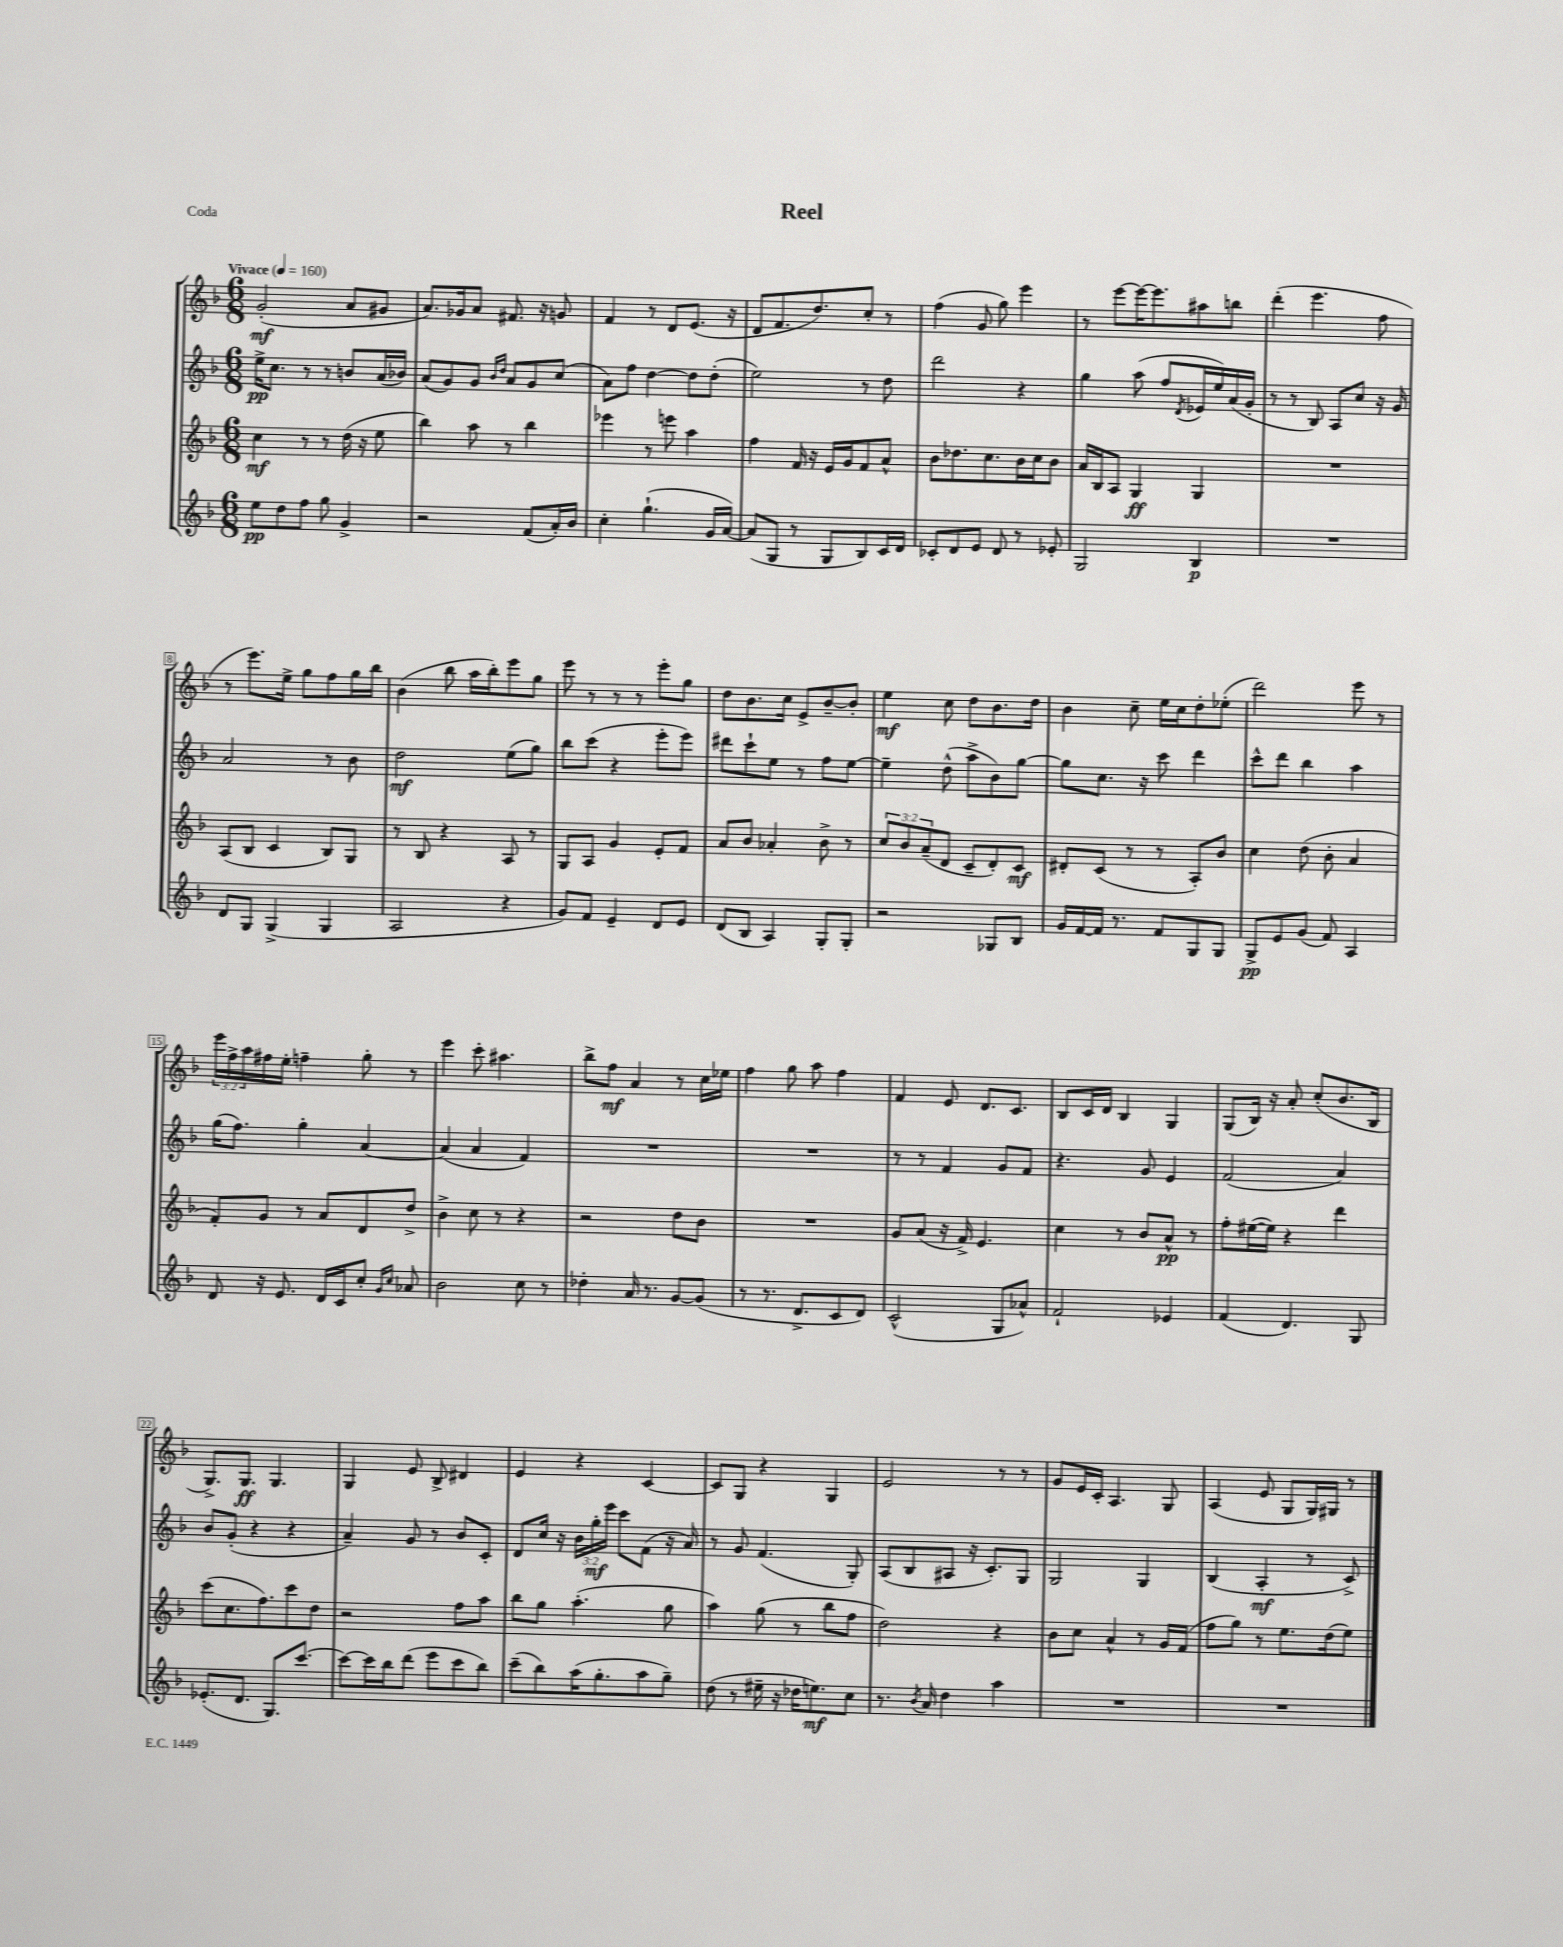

**kern	**kern	**kern	**kern
*staff4	*staff3	*staff2	*staff1
*clefG2	*clefG2	*clefG2	*clefG2
*k[b-]	*k[b-]	*k[b-]	*k[b-]
*M6/8	*M6/8	*M6/8	*M6/8
*MM160	*MM160	*MM160	*MM160
8ee	4cc	16ee^	(2g'
.	.	8.cc	.
8dd	.	.	.
8ff	8r	8r	.
8gg	8r	8r	.
4g^	(16dd	8b	8a
.	16r	.	.
.	8ee	(16a	8g#
.	.	16b-)	.
=	=	=	=
2r	4bb-)	(8a	8.a)
.	.	8g)	.
.	.	.	16g-
.	8aa	8g	8a
.	.	16qqb-	.
.	.	16qqdd	.
.	8r	8a	8.f#
(8f	4bb-	8g	.
.	.	.	16r
16a')	.	(8cc	8g
16b-	.	.	.
=	=	=	=
4cc'	4eee-	8a)	4f
.	.	8ff	.
(4.gg`	8r	[4dd	8r
.	8eee	.	8d
.	4aa	8dd]	(8.e
16g	.	(8dd'	.
[16a)	.	.	16r
=	=	=	=
(8a]	4ff	2ee)	8d
8G	.	.	8.f
8r	16f	.	.
.	16r	.	8.dd)
8G	16e	.	.
.	16g	.	.
8B-)	8f	8r	8cc'
16c	8a^^	8dd	8r
16d	.	.	.
=	=	=	=
8c-'	8b-	2ddd	(4ff
8d	8.dd-	.	.
8e	.	.	8g
.	8.cc	.	.
8d	.	.	8gg)
8r	16b-	4r	4eee
.	16cc	.	.
8e-'	8b-	.	.
=	=	=	=
2G	16a	4gg	8r
.	16B-	.	.
.	8A	.	[8eee
.	4G	(8aa	16eee_
.	.	.	8.eee]
.	.	8ff	.
.	.	8qd	.
4B-	4G	16e-	8aa#
.	.	16ee)	.
.	.	(16a	8bb
.	.	16g'	.
=	=	=	=
2.r	2.r	8r	(4ddd'
.	.	8r	.
.	.	8B-)	4.eee
.	.	8A	.
.	.	8cc	.
.	.	16r	8ff
.	.	16g	.
=	=	=	=
8d	(8A	2a	8r
8G	8B-	.	8.eee)
(4G^	4c	.	.
.	.	.	16ee^
.	.	.	8gg
4G	8B-)	8r	8ff
.	8G	8b-	16gg
.	.	.	16bb-
=	=	=	=
2A	8r	2dd	(4b-
.	8B-	.	.
.	4r	.	8bb-
.	.	.	16aa
.	.	.	16bb-')
4r	8A	(8ee	8eee
.	8r	8gg)	8gg
=	=	=	=
8g)	8G	8bb-	8eee
8f	8A	(8ccc	8r
4e~	4g	4r	8r
.	.	.	8r
8d	8e'	8eee'	8eee'
8e	8f	8eee)	8gg
=	=	=	=
(8d	8a	8ddd#	8dd
8B-	8b-	8ccc`	8.b-
4A)	4a-'	8ee	.
.	.	.	16cc
.	.	8r	8e^
8G'	8b-^	8ff	[8b-~
8G'	8r	[8ee	8b-']
=	=	=	=
2r	12cc	4ee~]	4ee
.	12b-	.	.
.	(12a~	.	.
.	8d	(8dd^^	8cc
.	8c~	8aa^	8dd
8G-	8d')	8b-)	8.b-
8B-	8c	[8gg	.
.	.	.	16dd
=	=	=	=
16g	8d#'	8gg]	4b-
[16f	.	.	.
16f]	(8c	8.cc	.
8.r	.	.	.
.	8r	.	8cc~
.	.	16r	.
8f	8r	8ccc	16ee
.	.	.	16cc
8G	8A')	4ddd	8dd'
8G	8b-	.	(8ee-'
=	=	=	=
8G^	4cc	8ccc^^	2ddd)
8e	.	8ddd	.
(8g	(8dd	4bb-	.
8f)	8b-'	.	.
4A	4a	4aa	8eee
.	.	.	8r
=	=	=	=
8d	8f')	(16gg	24eee
.	.	.	24ff^
.	.	8.ff)	.
.	.	.	24aa
16r	8g	.	16ff#
8.e	.	.	16ee'
.	8r	4gg'	4ff~
16d	8a	.	.
16c	.	.	.
8cc'	8d	[4a	8gg'
16qqg	.	.	.
16qqcc	.	.	.
8a-	8dd^	.	8r
=	=	=	=
2b-	4b-^	(4a]	4eee
.	8cc	4a	8ccc'
.	8r	.	4.aa#
8cc	4r	4f)	.
8r	.	.	.
=	=	=	=
4dd-'	2r	2.r	8bb-^
.	.	.	8ff
16a	.	.	4a
8.r	.	.	.
[8g	8dd	.	8r
(8g]	8b-	.	16cc
.	.	.	16ee-
=	=	=	=
8r	2.r	2.r	4ff
8.r	.	.	.
.	.	.	8gg
8.d^	.	.	.
.	.	.	8aa
8c	.	.	4ff
8d)	.	.	.
=	=	=	=
(2c^^	8g	8r	4f
.	(8a	8r	.
.	16r	4f	8e
.	16f^)	.	.
.	4.e	.	8.d
8G	.	8g	.
.	.	.	8.c
8a-^^)	.	8f	.
=	=	=	=
2f`	4cc	4.r	8B-
.	.	.	16c
.	.	.	16d
.	8r	.	4B-
.	8b-	8g	.
4e-	8a^^	4e	4G
.	8r	.	.
=	=	=	=
(4f	8ff'	(2f	(8G
.	([16ee#	.	16B-)
.	16ee#])	.	16r
4.d)	4r	.	8a'
.	.	.	(8cc'
.	4ddd	4a)	8.b-
8G	.	.	.
.	.	.	16B-
=	=	=	=
(8.e-'	(8ccc	8b-	8.G^)
.	8.cc	(8g'	.
8.d	.	.	8.G
.	.	4r	.
.	8.ff)	.	.
8.G)	.	.	4.G
.	8ccc	4r	.
[8.ccc	.	.	.
.	8dd	.	.
=	=	=	=
8ccc_	2r	4a~)	4G
16ccc]	.	.	.
16bb-	.	.	.
(8ddd	.	8g	8e
8eee	.	8r	8B-^
8ccc	8ff	8b-	4d#
8bb-)	8aa	8c'	.
=	=	=	=
(8ccc~	8bb-	8d	4e
8bb-)	8gg	16cc	.
.	.	16r	.
(16aa	(4.aa'	24b-	4r
.	.	24gg'	.
8.gg'	.	.	.
.	.	24eee	.
.	.	8ccc	.
8aa	.	(8f	[4c
8gg~)	8gg	16r	.
.	.	16a)	.
=	=	=	=
(8dd	4aa)	8r	8c]
8r	.	8g	8G
16ee#~	(8gg	(4.f	4r
16r	.	.	.
16dd-	8r	.	.
8.ee)	.	.	.
.	8bb-	.	4G
8cc	8ff	8G')	.
=	=	=	=
8.r	2dd)	(8A	2e
.	.	8B-	.
8qb-	.	.	.
16a	.	.	.
4dd	.	8A#	.
.	.	16r	.
.	.	8.c')	.
4aa	4r	.	8r
.	.	8G	8r
=	=	=	=
2.r	8b-	2G	8g
.	8cc	.	16e
.	.	.	16c'
.	4a^^	.	4.A
.	8r	4G	.
.	16g	.	8G
.	(16f	.	.
=	=	=	=
2.r	8ff	(4B-	(4A
.	8gg)	.	.
.	8r	4A'	8e
.	8.ee	.	8G
.	.	8r	16G)
.	(16dd	.	16G#
.	8ee)	8c^)	8r
==	==	==	==
*-	*-	*-	*-
